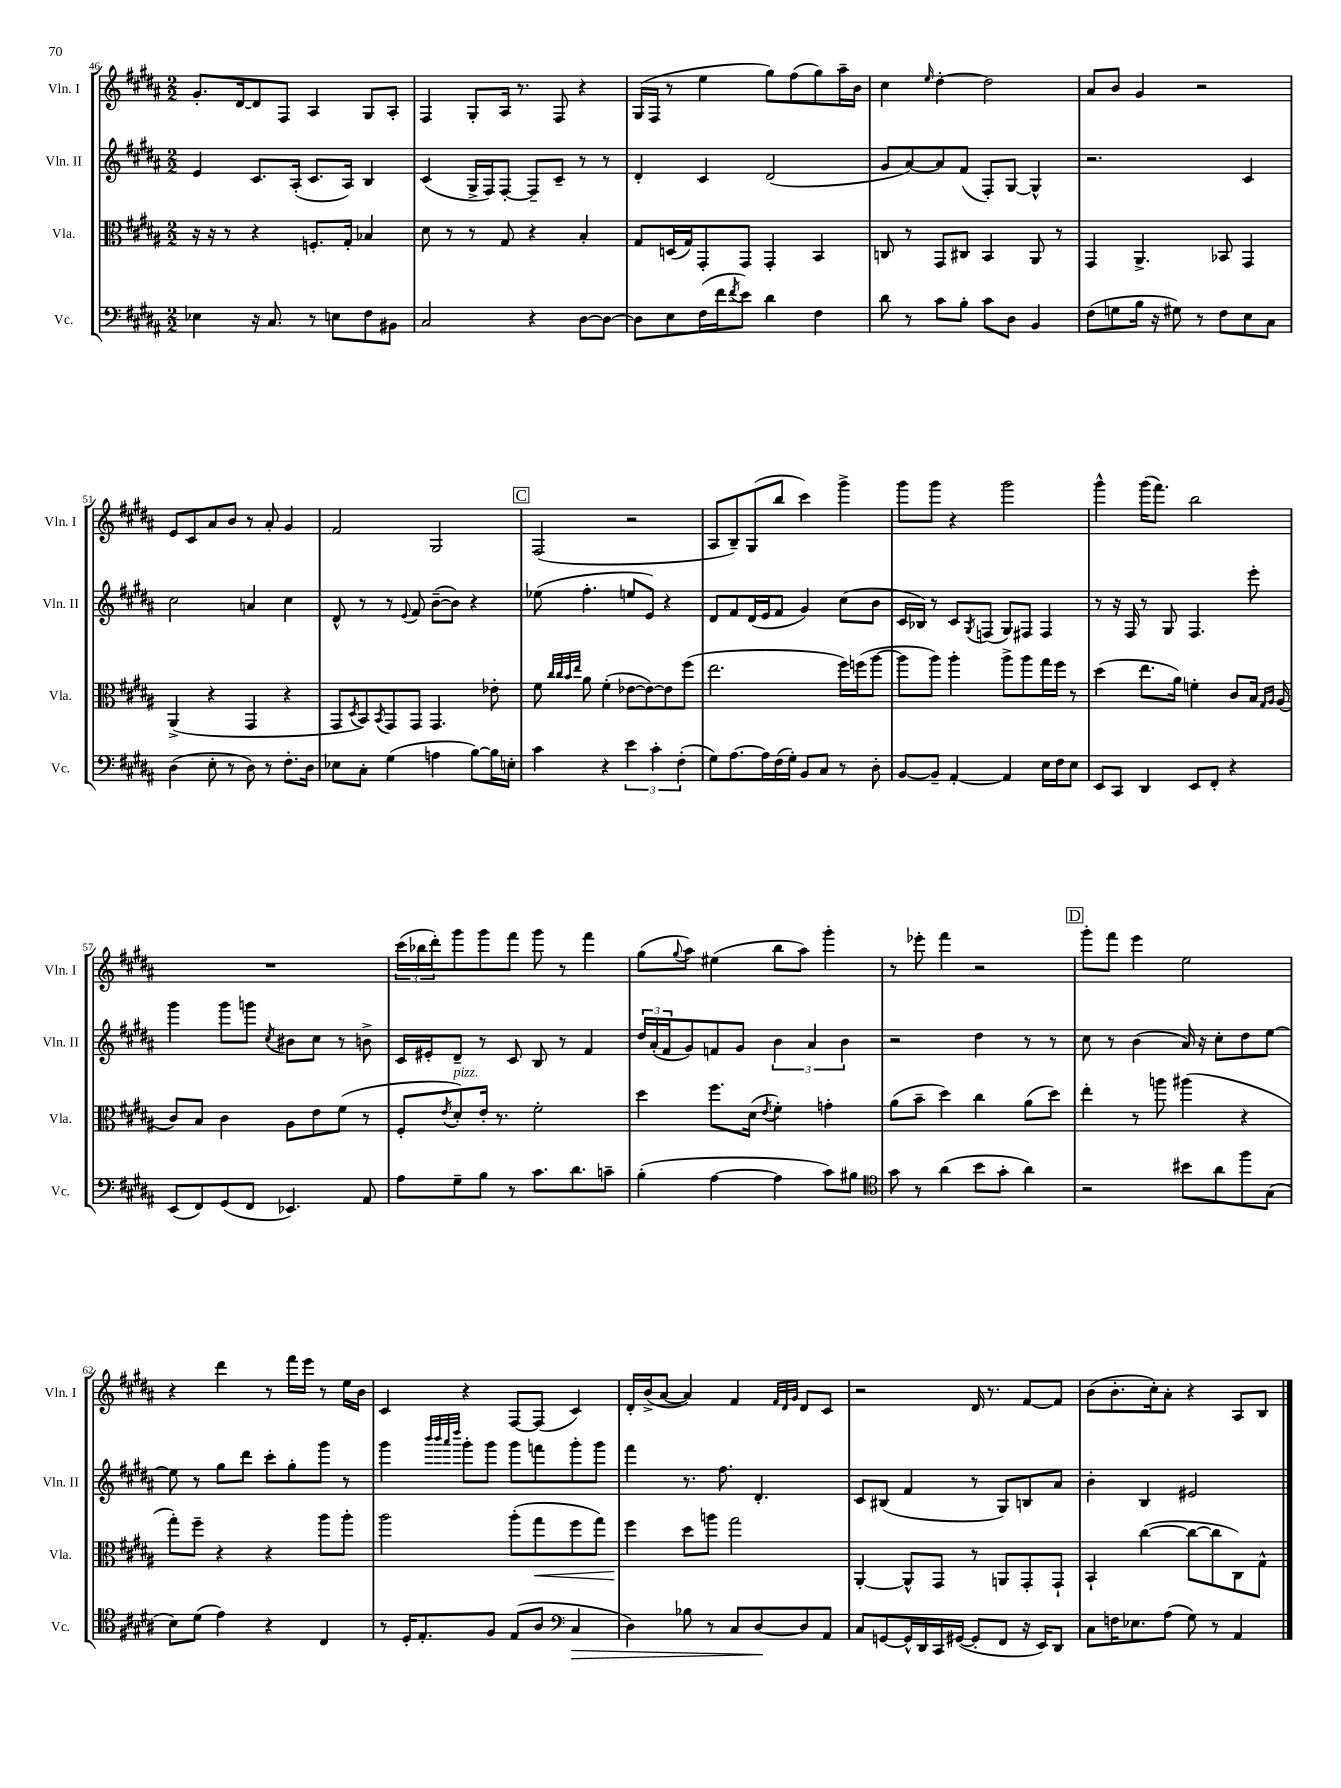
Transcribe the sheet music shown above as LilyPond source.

<<
\new StaffGroup <<
\new Staff = "s0" \with { instrumentName = "Vln. I" shortInstrumentName = "Vln. I" } {
    \clef treble \key b \major \numericTimeSignature \time 2/2
    gis'8.-. dis'16~ dis'8 fis8 ais4 gis8 ais8-. |
    fis4 gis8-. ais16 r8. fis8 r4 |
    gis16( fis16 r8 e''4 gis''8) fis''8( gis''8) ais''16-- b'16 |
    cis''4 \grace { e''16 } dis''4~-. dis''2 |
    ais'8 b'8 gis'4 r2 |
    e'8 cis'8 ais'8 b'8 r8 ais'8-. gis'4 |
    fis'2 gis2 |
    \mark \markup { \box "C" } fis2( r2 |
    ais8 b8--) gis8( b''8 cis'''4) gis'''4-> |
    gis'''8 gis'''8 r4 gis'''2 |
    gis'''4-^ gis'''16( fis'''8.) b''2 |
    R1 |
    \tuplet 3/2 { cis'''16( bes''16 dis'''16-.) } gis'''8 gis'''8 fis'''8 gis'''8 r8 fis'''4 |
    gis''8( \appoggiatura { gis''8 } ais''8) eis''4( b''8 ais''8) gis'''4-. |
    r8 ees'''8-. fis'''4 r2 |
    \mark \markup { \box "D" } gis'''8-. fis'''8 e'''4 e''2 |
    r4 dis'''4 r8 fis'''16 e'''16 r8 e''16 b'16 |
    cis'4 r4 fis8~ fis8( cis'4) |
    dis'16-. b'16->( ais'8~ ais'4) fis'4 \grace { fis'32 dis'32 gis'32 } dis'8 cis'8 |
    r2 dis'16 r8. fis'8~ fis'8 |
    b'8( b'8.-. cis''16-.) ais'8-. r4 ais8 b8 \bar "|." |
}
\new Staff = "s1" \with { instrumentName = "Vln. II" shortInstrumentName = "Vln. II" } {
    \clef treble \key b \major \numericTimeSignature \time 2/2
    e'4 cis'8. ais16-.( cis'8. ais16) b4 |
    cis'4( gis16-> fis16) fis8~-. fis8-- cis'8-- r8 r8 |
    dis'4-. cis'4 dis'2( |
    gis'8 ais'8~) ais'8 fis'8( fis8-.) gis8~ gis4-^ |
    r2. cis'4 |
    cis''2 a'4 cis''4 |
    dis'8-^ r8 r8 \appoggiatura { e'8 } fis'8 b'8~--( b'8) r4 |
    \mark \markup { \box "C" } ees''8( fis''4.-. e''8 e'8) r4 |
    dis'8 fis'8 dis'16( e'16 fis'8 gis'4) cis''8( b'8 |
    cis'16 bes16) r8 cis'8 \acciaccatura { gis8 } f8( gis8) fis8 fis4 |
    r8 r16 fis16 r8 gis8 fis4. e'''8-. |
    gis'''4 gis'''8 g'''8 \acciaccatura { cis''8 } bis'8 cis''8 r8 b'8-> |
    cis'16 eis'16-. dis'8-- r8 cis'8 b8 r8 fis'4 |
    \tuplet 3/2 { dis''16 ais'16-.( fis'16 } gis'8) f'8 gis'8 \tuplet 3/2 { b'4 ais'4 b'4 } |
    r2 dis''4 r8 r8 |
    \mark \markup { \box "D" } cis''8 r8 b'4( ais'16) r16 cis''8-. dis''8 e''8~ |
    e''8 r8 gis''8 dis'''8 cis'''8-. gis''8-. gis'''8 r8 |
    gis'''4 \grace { b'''32 b'''32 ais'''32 dis''''32 } gis'''8-. gis'''8 gis'''8 f'''8 gis'''8-. gis'''8 |
    fis'''4 r8. fis''8. dis'4.-. |
    cis'8 bis8( fis'4 r8 gis8) b8 ais'8 |
    b'4-. b4 eis'2 \bar "|." |
}
\new Staff = "s2" \with { instrumentName = "Vla." shortInstrumentName = "Vla." } {
    \clef alto \key b \major \numericTimeSignature \time 2/2
    r16 r16 r8 r4 f8.-. gis16-. bes4 |
    dis'8 r8 r8 gis8 r4 b4-. |
    gis8 d16( gis16) gis,8-. gis,8 gis,4-. b,4 |
    c8 r8 gis,8 cis8 b,4 ais,8 r8 |
    gis,4 ais,4.-> bes,8 gis,4 |
    ais,4->( r4 gis,4 r4 |
    gis,8 \acciaccatura { dis8 } b,8) \acciaccatura { b,8 } gis,8 gis,8 gis,4. ees'8-. |
    \mark \markup { \box "C" } fis'8 \grace { cis''32 cis''32 b'32 e''32 } ais'8 fis'4-.( ees'8~ ees'8~) ees'8 fis''8( |
    e''2. fis''16) f''16( ais''8~ |
    ais''8 ais''8) ais''4-. ais''8-> ais''8 gis''16 fis''16 r8 |
    dis''4( e''8. ais'16) f'4-. cis'8 b16 \grace { gis16 ais16 } ais16( |
    cis'8) b8 cis'4 ais8 e'8 fis'8( r8 |
    fis8-. \acciaccatura { e'8 } dis'8-.^\markup { \italic "pizz." }) e'16-. r8. fis'2-. |
    dis''4 fis''8. dis'16( \acciaccatura { e'8 } fis'4-.) g'4-. |
    ais'8( b'8-- dis''4) cis''4 ais'8( dis''8) |
    \mark \markup { \box "D" } e''4-. r8 a''8 ais''4( r4 |
    gis''8-.) fis''8-- r4 r4 ais''8 ais''8-. |
    ais''2 ais''8-.( gis''8\< fis''8 gis''8) |
    fis''4\! dis''8 a''8 gis''2 |
    ais,4~-. ais,8-^ gis,8 r8 a,8 gis,8-. gis,8-! |
    b,4-! cis''4~( cis''8~ cis''8 cis8) gis8-^ \bar "|." |
}
\new Staff = "s3" \with { instrumentName = "Vc." shortInstrumentName = "Vc." } {
    \clef bass \key b \major \numericTimeSignature \time 2/2
    ees4 r16 cis8. r8 e8 fis8 bis,8 |
    cis2 r4 dis8~ dis8~ |
    dis8 e8 fis16( fis'16 \acciaccatura { fis'8 } e'8) dis'4 fis4 |
    dis'8 r8 cis'8 b8-. cis'8 dis8 b,4 |
    fis8( g8 b16 r16 gis8) r8 fis8 e8 cis8 |
    dis4( e8-. r8 dis8) r8 fis8.-. dis16 |
    ees8 cis8-. gis4( a4 b8~) b16 e16-. |
    \mark \markup { \box "C" } cis'4 r4 \tuplet 3/2 { e'4 cis'4-. fis4-.( } |
    gis8) ais8.~ ais16 fis16( gis16-.) b,8 cis8 r8 dis8-. |
    b,8~ b,8-- ais,4~-. ais,4 e16 fis16 e8 |
    e,8 cis,8 dis,4 e,8 fis,8-. r4 |
    e,8( fis,8) gis,8( fis,8 ees,4.) ais,8 |
    ais8 gis8-- b8 r8 cis'8. dis'8. c'8-- |
    b4-.( ais4~ ais4 cis'8) bis8 |
    \clef tenor gis'8 r8 ais'4( b'8 gis'8-. ais'4) |
    \mark \markup { \box "D" } r2 bis'8 ais'8 fis''8 gis8( |
    b8) dis'8( e'4) r4 cis4 |
    r8 dis16-. e8.-. fis8 e8( ais8 \clef bass cis4\> |
    dis4) bes8 r8 cis8 dis8~\! dis8 ais,8 |
    cis8 g,8~ g,16-^ dis,16 cis,16 gis,16~( gis,8-. fis,8 r16 e,16) dis,8 |
    cis8 f16 ees8. ais8( gis8) r8 ais,4 \bar "|." |
}
>>
>>
\layout { \context { \Score currentBarNumber = #46 } }
